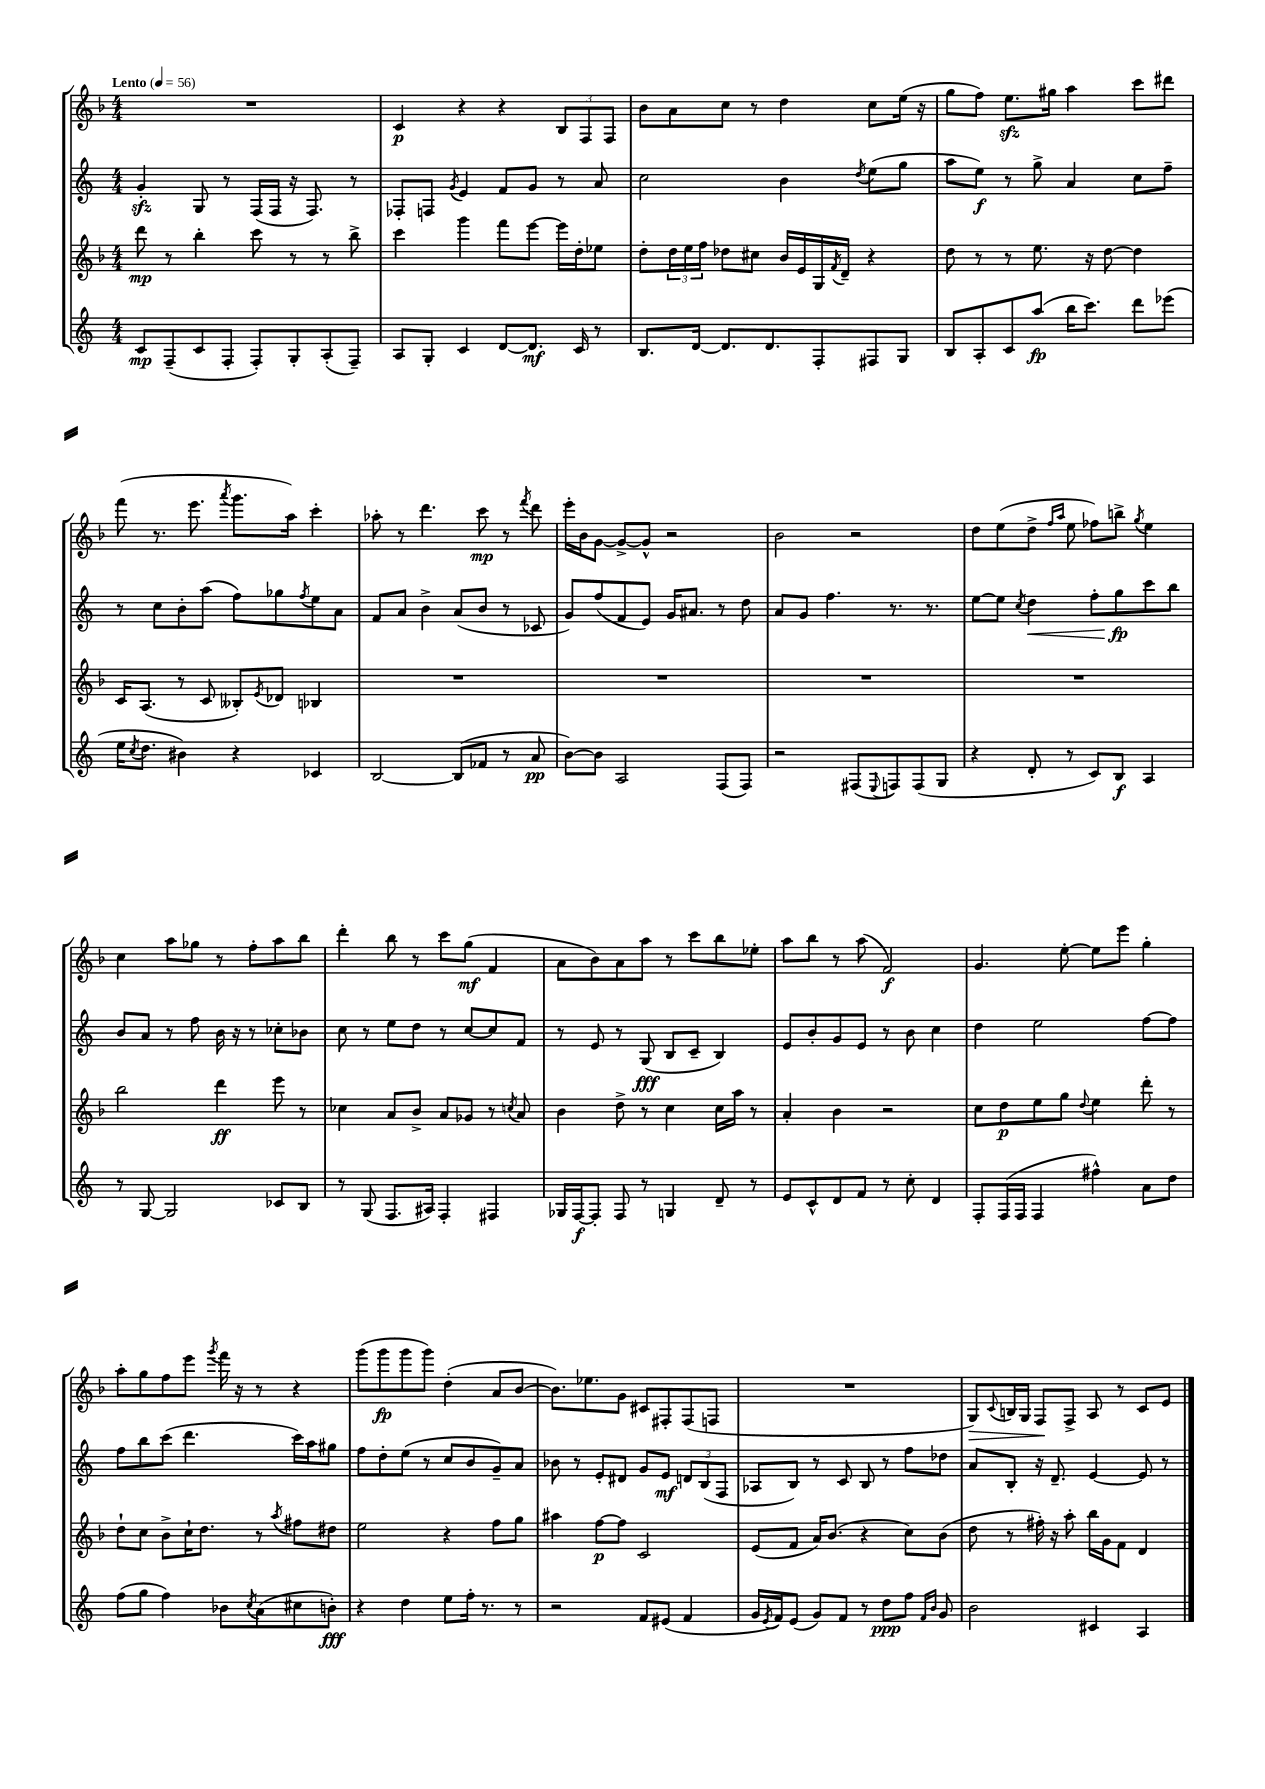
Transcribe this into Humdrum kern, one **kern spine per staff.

**kern	**dynam	**kern	**dynam	**kern	**dynam	**kern	**dynam
*part4	*part4	*part3	*part3	*part2	*part2	*part1	*part1
*staff4	*staff4	*staff3	*staff3	*staff2	*staff2	*staff1	*staff1
*clefG2	*	*clefG2	*	*clefG2	*	*clefG2	*
*k[]	*	*k[b-]	*	*k[]	*	*k[b-]	*
*M4/4	*	*M4/4	*	*M4/4	*	*M4/4	*
*MM56	*	*MM56	*	*MM56	*	*MM56	*
=1	=1	=1	=1	=1	=1	=1	=1
!	!	!	!	!	!	!LO:TX:a:B:t=Lento	!
8c/L	mp	8ddd\	mp	4gzz'/	.	1r	.
(8F~/	.	8r	.	.	.	.	.
8c/	.	4bb-'\	.	8G/	.	.	.
8F'/J	.	.	.	8r	.	.	.
8F'/L)	.	8ccc\	.	(16F/LL	.	.	.
.	.	.	.	16F/JJ	.	.	.
8G'/	.	8r	.	16r	.	.	.
.	.	.	.	8.F/)	.	.	.
(8A'/	.	8r	.	.	.	.	.
8F~/J)	.	8bb-^\	.	8r	.	.	.
=2	=2	=2	=2	=2	=2	=2	=2
8A/L	.	4ccc\	.	8F-X'/L	.	4c/	p
8G'/J	.	.	.	8Fn/J	.	.	.
.	.	.	.	8qg/	.	.	.
4c/	.	4ggg\	.	4e/	.	4r	.
[8d/L	.	8fff\L	.	8f/L	.	4r	.
8.d/J]	mf	[8eee\J	.	8g/J	.	.	.
.	.	16eee\LL]	.	8r	.	12B-/L	.
16c/	.	16dd'\J	.	.	.	.	.
.	.	.	.	.	.	12F/	.
8r	.	8ee-X\J	.	8a/	.	.	.
.	.	.	.	.	.	12F/J	.
=3	=3	=3	=3	=3	=3	=3	=3
8.B/L	.	8dd'\L	.	2cc\	.	8b-\L	.
.	.	24dd\L	.	.	.	8a\	.
.	.	24ee\	.	.	.	.	.
[16d/Jk	.	.	.	.	.	.	.
.	.	24ff\JJ	.	.	.	.	.
8.d/L]	.	8dd-X\L	.	.	.	8cc\J	.
.	.	8cc#X\J	.	.	.	8r	.
8.d/	.	.	.	.	.	.	.
.	.	16b-/LL	.	4b\	.	4dd\	.
.	.	16e/	.	.	.	.	.
8F'/	.	16G/	.	.	.	.	.
.	.	8qf/	.	.	.	.	.
.	.	16d~/JJ	.	.	.	.	.
.	.	.	.	8qdd/	.	.	.
8F#X/	.	4r	.	(8ee\L	.	8cc\L	.
8G/J	.	.	.	8gg\J	.	(16ee\Jk	.
.	.	.	.	.	.	16r	.
=4	=4	=4	=4	=4	=4	=4	=4
8B/L	.	8dd\	.	8aa\L	.	8gg\L	.
8A'/	.	8r	.	8ee\J)	f	8ff\J)	.
8c/	.	8r	.	8r	.	8.eezz\L	.
(8aa/J	fp	8.ee\	.	8gg^\	.	.	.
.	.	.	.	.	.	16gg#X\Jk	.
16bb\KL	.	.	.	4a/	.	4aa\	.
8.ccc\J)	.	16r	.	.	.	.	.
.	.	[8dd\	.	.	.	.	.
8ddd\L	.	4dd\]	.	8cc\L	.	8ccc\L	.
(8eee-X\J	.	.	.	8ff~\J	.	8ddd#X\J	.
!!LO:LB:g=z
=5	=5	=5	=5	=5	=5	=5	=5
16ee\KL	.	16c/KL	.	8r	.	(8fff\	.
8qcc/	.	.	.	.	.	.	.
8.dd\J	.	(8.A/J	.	.	.	.	.
.	.	.	.	8cc\L	.	8.r	.
4b#X\)	.	8r	.	8b'\	.	.	.
.	.	.	.	.	.	8.eee\	.
.	.	8c/	.	(8aa\J	.	.	.
.	.	.	.	.	.	8qaaa/	.
4r	.	8B--X'/L)	.	8ff\L)	.	8.ggg\L	.
.	.	8qe/	.	.	.	.	.
.	.	8d-X/J	.	8gg-X\	.	.	.
.	.	.	.	.	.	16aa\Jk)	.
.	.	.	.	8qff/	.	.	.
4c-X/	.	4B-X/	.	8ee\	.	4ccc'\	.
.	.	.	.	8a\J	.	.	.
=6	=6	=6	=6	=6	=6	=6	=6
[2B/	.	1r	.	8f/L	.	8aa-X'\	.
.	.	.	.	8a/J	.	8r	.
.	.	.	.	4b^\	.	4.ddd\	.
(8B/L]	.	.	.	(8a/L	.	.	.
8f-X/J	.	.	.	8b/J	.	8ccc\	mp
8r	.	.	.	8r	.	8r	.
.	.	.	.	.	.	8qfff/	.
8a/	pp	.	.	8c-X/	.	8ddd\	.
=7	=7	=7	=7	=7	=7	=7	=7
[8b\L)	.	1r	.	8g/L)	.	16eee'\LL	.
.	.	.	.	.	.	16b-\J	.
8b\J]	.	.	.	(8ff/	.	[8g\J	.
2A/	.	.	.	8f/	.	8g^/L_	.
.	.	.	.	8e/J)	.	8g^^/J]	.
.	.	.	.	16g/KL	.	2r	.
.	.	.	.	8.a#X/J	.	.	.
(8F/L	.	.	.	8r	.	.	.
8F/J)	.	.	.	8dd\	.	.	.
=8	=8	=8	=8	=8	=8	=8	=8
2r	.	1r	.	8a/L	.	2b-\	.
.	.	.	.	8g/J	.	.	.
.	.	.	.	4.ff\	.	.	.
(8F#X/L	.	.	.	.	.	2r	.
8qqE/	.	.	.	.	.	.	.
8Fn/)	.	.	.	8.r	.	.	.
(8F/	.	.	.	.	.	.	.
.	.	.	.	8.r	.	.	.
8G/J	.	.	.	.	.	.	.
=9	=9	=9	=9	=9	=9	=9	=9
4r	.	1r	.	[8ee\L	.	8dd\L	.
.	.	.	.	8ee\J]	.	(8ee\	.
.	.	.	.	8qcc/	.	.	.
!	!	!	!	!	!LO:HP:b	!	!
8d'/	.	.	.	4dd\	<	8dd^\J	.
.	.	.	.	.	.	16qqff/LL	.
.	.	.	.	.	.	16qqaa/JJ	.
8r	.	.	.	.	.	8ee\	.
8c/L)	.	.	.	8ff'\L	.	8ff-X\L)	.
8B/J	f	.	.	8gg\	fp	8bbn^\J	.
.	.	.	.	.	.	8qgg/	.
4A/	.	.	.	8ccc\	[	4ee\	.
.	.	.	.	8bb\J	.	.	.
!!LO:LB:g=z
=10	=10	=10	=10	=10	=10	=10	=10
8r	.	2bb-\	.	8b/L	.	4cc\	.
[8G/	.	.	.	8a/J	.	.	.
2G/]	.	.	.	8r	.	8aa\L	.
.	.	.	.	8ff\	.	8gg-X\J	.
.	.	4ddd\	ff	16b\	.	8r	.
.	.	.	.	16r	.	.	.
.	.	.	.	8r	.	8ff'\L	.
8c-X/L	.	8eee\	.	8cc-X'\L	.	8aa\	.
8B/J	.	8r	.	8b-X\J	.	8bb-\J	.
=11	=11	=11	=11	=11	=11	=11	=11
8r	.	4cc-X\	.	8cc\	.	4ddd'\	.
(8G/	.	.	.	8r	.	.	.
8.F/L	.	8a/L	.	8ee\L	.	8bb-\	.
.	.	8b-^/J	.	8dd\J	.	8r	.
16A#X/Jk)	.	.	.	.	.	.	.
4F'/	.	8a/L	.	8r	.	8ccc\L	.
.	.	8g-X/J	.	[8cc/L	.	(8gg\J	mf
4F#X/	.	8r	.	8cc/]	.	4f/	.
.	.	8qccn/	.	.	.	.	.
.	.	8a/	.	8f/J	.	.	.
=12	=12	=12	=12	=12	=12	=12	=12
16G-X/LL	.	4b-\	.	8r	.	8a\L	.
[16F/J	f	.	.	.	.	.	.
8F'/J]	.	.	.	8e/	.	8b-\)	.
8F/	.	8dd^\	.	8r	.	8a\	.
8r	.	8r	.	(8G/	fff	8aa\J	.
4Gn/	.	4cc\	.	8B/L	.	8r	.
.	.	.	.	8c~/J	.	8ccc\L	.
8d~/	.	16cc\LL	.	4B/)	.	8bb-\	.
.	.	16aa\JJ	.	.	.	.	.
8r	.	8r	.	.	.	8ee-X'\J	.
=13	=13	=13	=13	=13	=13	=13	=13
8e/L	.	4a'/	.	8e/L	.	8aa\L	.
8c^^/	.	.	.	8b'/	.	8bb-\J	.
8d/	.	4b-\	.	8g/	.	8r	.
8f/J	.	.	.	8e/J	.	(8aa\	.
8r	.	2r	.	8r	.	2f/)	f
8cc'\	.	.	.	8b\	.	.	.
4d/	.	.	.	4cc\	.	.	.
=14	=14	=14	=14	=14	=14	=14	=14
8F'/L	.	8cc\L	.	4dd\	.	4.g/	.
(16F/L	.	8dd\	p	.	.	.	.
16F/JJ	.	.	.	.	.	.	.
4F/	.	8ee\	.	2ee\	.	.	.
.	.	8gg\J	.	.	.	[8ee'\	.
.	.	8qqdd/	.	.	.	.	.
4ff#X^^\)	.	4ee\	.	.	.	8ee\L]	.
.	.	.	.	.	.	8eee\J	.
8a\L	.	8ddd'\	.	[8ff\L	.	4gg'\	.
8dd\J	.	8r	.	8ff\J]	.	.	.
!!LO:LB:g=z
=15	=15	=15	=15	=15	=15	=15	=15
(8ff\L	.	8dd`\L	.	8ff\L	.	8aa'\L	.
8gg\J	.	8cc\J	.	8bb\	.	8gg\	.
4ff\)	.	8b-^\L	.	(8ccc\J	.	8ff\	.
.	.	16cc`\K	.	4.ddd\	.	8eee\J	.
.	.	8.dd\J	.	.	.	.	.
.	.	.	.	.	.	8qggg/	.
8b-X\L	.	.	.	.	.	16fff\	.
.	.	.	.	.	.	16r	.
8qcc/	.	.	.	.	.	.	.
(8a\	.	8r	.	.	.	8r	.
.	.	8qaa/	.	.	.	.	.
8cc#X\	.	8ff#X\L	.	16ccc\LL)	.	4r	.
.	.	.	.	16aa\J	.	.	.
8bn'\J)	fff	8dd#X\J	.	8gg#X\J	.	.	.
=16	=16	=16	=16	=16	=16	=16	=16
4r	.	2ee\	.	8ff\L	.	(8ggg\L	.
.	.	.	.	8dd'\	.	8ggg\	fp
4dd\	.	.	.	(8ee\J	.	8ggg\	.
.	.	.	.	8r	.	8ggg\J)	.
8ee\L	.	4r	.	8cc/L	.	(4dd'\	.
16ff'\Jk	.	.	.	8b/	.	.	.
8.r	.	.	.	.	.	.	.
.	.	8ff\L	.	8g~/)	.	8a/L	.
8r	.	8gg\J	.	8a/J	.	[8b-/J	.
=17	=17	=17	=17	=17	=17	=17	=17
2r	.	4aa#X\	.	8b-X\	.	8.b-\L])	.
.	.	.	.	8r	.	.	.
.	.	.	.	.	.	8.ee-X\	.
.	.	[8ff\L	p	8e'/L	.	.	.
.	.	8ff\J]	.	8d#X/J	.	8g\J	.
8f/L	.	2c/	.	8g/L	.	8c#X/L	.
(8e#X/J	.	.	.	8e/J	mf	8F#X'/	.
4f/	.	.	.	12dn/L	.	(8F#/	.
.	.	.	.	(12B/	.	.	.
.	.	.	.	.	.	8Fn/J	.
.	.	.	.	12F/J	.	.	.
=18	=18	=18	=18	=18	=18	=18	=18
16g/LL	.	(8e/L	.	8A-X/L	.	1r	.
8qe/	.	.	.	.	.	.	.
16f/J)	.	.	.	.	.	.	.
(8e/J	.	8f/J	.	8B/J)	.	.	.
8g/L)	.	16a/KL)	.	8r	.	.	.
.	.	(8.b-/J	.	.	.	.	.
8f/J	.	.	.	8c/	.	.	.
8r	.	4r	.	8B/	.	.	.
8dd\L	ppp	.	.	8r	.	.	.
8ff\J	.	8cc\L)	.	8ff\L	.	.	.
16qqf/LL	.	.	.	.	.	.	.
16qqb/JJ	.	.	.	.	.	.	.
8g/	.	(8b-\J	.	8dd-X\J	.	.	.
=19	=19	=19	=19	=19	=19	=19	=19
!	!	!	!	!	!	!	!LO:HP:b
2b\	.	8dd\	.	8a/L	.	8G/L)	>
.	.	.	.	.	.	8qqc/	.
.	.	8r	.	8B'/J	.	16Bn/L	.
.	.	.	.	.	.	16G/JJ	.
.	.	16ff#X'\)	.	16r	.	8F/L	.
.	.	16r	.	8.d~/	.	.	.
.	.	8aa'\	.	.	.	8F^/J	]
4c#X/	.	16bb-\LL	.	[4e/	.	8A/	.
.	.	16g\J	.	.	.	.	.
.	.	8f\J	.	.	.	8r	.
4A/	.	4d/	.	8e/]	.	8c/L	.
.	.	.	.	8r	.	8e/J	.
==	==	==	==	==	==	==	==
*-	*-	*-	*-	*-	*-	*-	*-
